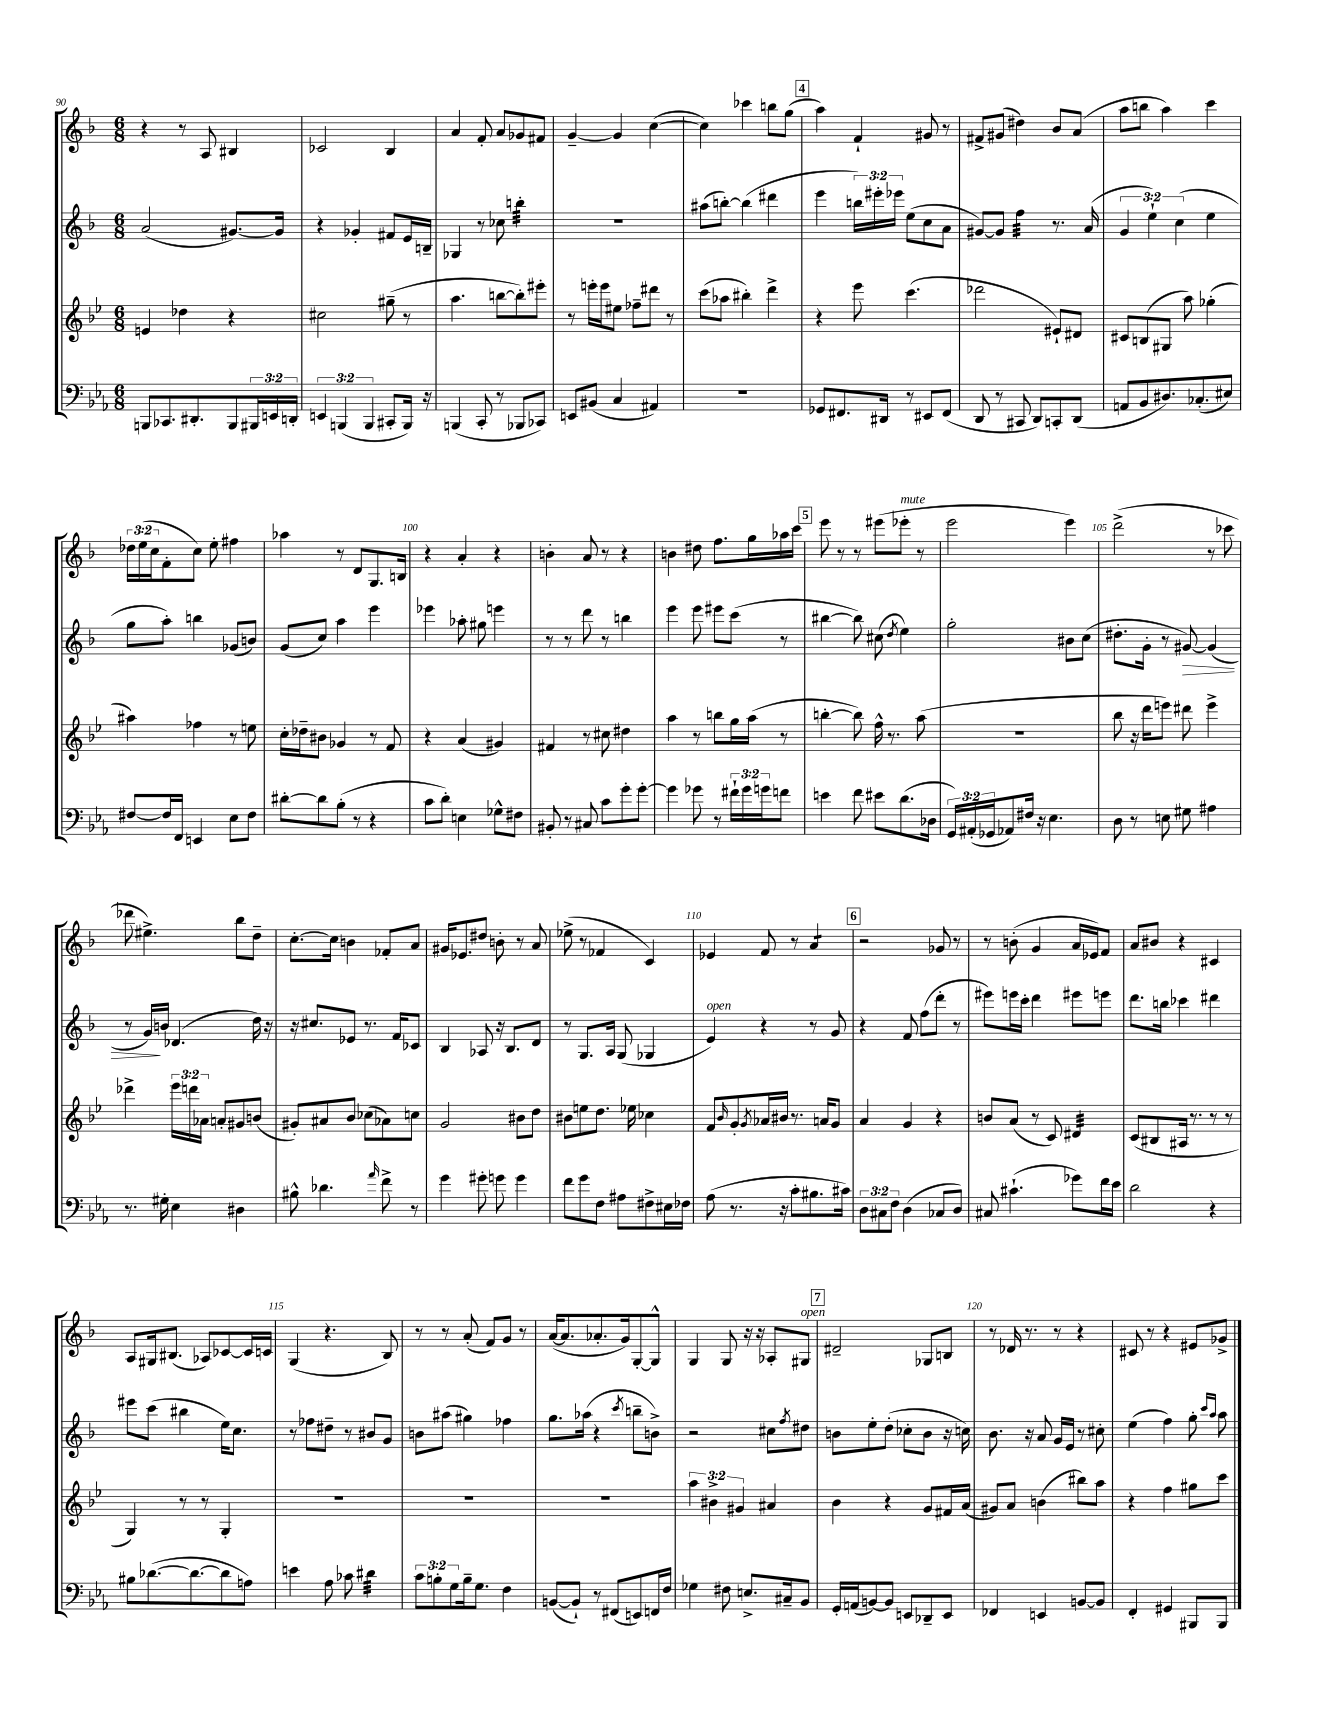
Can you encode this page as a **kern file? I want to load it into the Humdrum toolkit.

**kern	**kern	**kern	**kern
*staff4	*staff3	*staff2	*staff1
*clefF4	*clefG2	*clefG2	*clefG2
*k[b-e-a-]	*k[b-e-]	*k[b-]	*k[b-]
*M6/8	*M6/8	*M6/8	*M6/8
8BBB/L	4e/	(2a/	4r
8.CC-/	.	.	.
.	4dd-\	.	8r
8.DD#'/	.	.	.
.	.	.	8A/
8BBB/	4r	[8.g#/L)	4B#/
24BBB#/L	.	.	.
24EE/	.	.	.
.	.	16g#/]Jk	.
24DD'/JJ	.	.	.
=	=	=	=
6EE/	2cc#\	4r	2c-/
(6BBB/	.	.	.
.	.	4g-'/	.
6BBB/	.	.	.
8CC#'/L	(8gg#~\	8f#/L	4B-/
16BBB/Jk)	8r	16e/L	.
16r	.	16B~/JJ	.
=	=	=	=
(4BBB/	4.aa\	4G-/	4a/
8CC'/	.	8r	8f'/
8r	[8bb\L	8cc-\	8a/L
8BBB-/L	8bb'\])	4bb'\	8g-/
8CC-/J)	8eee#'\J	.	8f#/J
=	=	=	=
8EE/L	8r	2.r	[4g~/
(8BB#/J	16eee'\LL	.	.
.	16eee\J	.	.
4C/	8ee#\J	.	4g/]
.	8ff-~\L	.	.
4AA#/)	8ddd#\J	.	([4cc\
.	8r	.	.
=	=	=	=
2.r	(8ccc\L	(8aa#\L	4cc\])
.	8aa-\J	[8bb'\J)	.
.	4bb#'\)	(4bb\]	4ccc-\
.	4ddd^\	4ddd#\	8bb\L
.	.	.	(8gg\J
=	=	=	=
8GG-/L	4r	4eee\	4aa\)
8.FF#/	.	.	.
.	8eee-\	24bb\LL)	4f`/
.	.	24eee#'\	.
16DD#/Jk	.	.	.
.	.	24eee-\JJ	.
8r	(4.ccc\	(8ee\L	.
8EE#/L	.	8cc\	8g#/
(8FF#/J	.	8a\J	8r
=	=	=	=
8DD/	2ddd-\	[8g#/L)	8f#^/L
8r	.	8g#/]J	(8g#/J
8CC#/	.	4ff\	4dd#\)
8DD/L)	.	.	.
8CC'/	8e#`/L)	8.r	8b-/L
(8DD/J	8d#/J	.	(8a/J
.	.	(16a/	.
=	=	=	=
8AA/L	8c#/L	6g/	8aa\L
8BB-/	(8B/	.	8bb\J
.	.	6ee`\)	.
8.D#/)	8G#/J	.	4aa\)
.	.	(6cc\	.
.	8aa\)	.	.
(8.C-'/	.	.	.
.	(4gg-'\	4ee\	4ccc\
8E#/J)	.	.	.
=	=	=	=
[8F#/L	4aa#\)	8gg\L	24dd-\LL
.	.	.	(24ee\
.	.	.	24cc\J
16F#/]L	.	8aa'\J)	8f'\
16FF/JJ	.	.	.
4EE/	4ff-\	4bb\	8cc\J)
.	.	.	8ee'\
8E-\L	8r	(8g-/L	4ff#\
8F#\J	8ee\	8b/J)	.
=	=	=	=
[8d#'\L	16cc'\LL	(8g/L	4aa-\
.	16dd-~\J	.	.
8d#\]	8b#\J	8cc/J)	.
(8B-'\J	4g-/	4aa\	8r
8r	.	.	8d/L
4r	8r	4eee\	8.G/
.	8f/	.	.
.	.	.	16B/Jk
=	=	=	=
8c\L	4r	4eee-\	4r
8d'\J)	.	.	.
4E\	(4a/	8aa-'\	4a'/
.	.	8gg#\	.
8G-^^\L	4g#/)	4eee\	4r
8F#\J	.	.	.
=	=	=	=
8BB#'/	4f#/	8r	4b'\
8r	.	8r	.
8C#/	8r	8ddd\	8a/
8c\L	8cc#\	8r	8r
8g'\	4dd#\	4bb\	4r
[8g'\J	.	.	.
=	=	=	=
4g\]	4aa\	4eee\	4b\
8g-\	8r	8eee\	8dd#\
8r	8bb\L	8eee#\L	8.ff\L
24f#`\LL	16gg\L	(8ccc\J	.
24g-\	.	.	.
.	(16aa\JJ	.	16gg\L
24g\J	.	.	.
8f\J	8r	8r	16aa-\
.	.	.	16ccc\JJ
=	=	=	=
4e\	[4bb'\	[4bb#\	8eee\
.	.	.	8r
8f\	8bb\])	8bb#\])	8r
8e#\L	16ff^^\	(8cc#\	(8eee#\L
.	8.r	.	.
.	.	8qdd/	.
(8.d\	.	4ee\)	8eee-'\J
.	(8aa\	.	8r
16D-\Jk	.	.	.
=	=	=	=
24GG/LL)	2.r	2gg'\	2eee\
(24AA#'/	.	.	.
24GG-/J	.	.	.
8AA-/)	.	.	.
16F#/Jk	.	.	.
16r	.	.	.
4.E-\	.	.	.
.	.	8b#\L	4eee\)
.	.	(8cc\J	.
=	=	=	=
8D\	8bb-\	8.dd#'\L	(2ddd^\
8r	16r	.	.
.	16ddd\LK	16g'\Jk	.
8E\	8eee\J)	8r	.
8G#\	8ddd#\	[8g#/)	.
4A#\	4eee^\	(4g#/]	8r
.	.	.	8ccc-\
=	=	=	=
8.r	4ddd-^\	8r	8ddd-\
.	.	16g/LL)	4.ee#^\)
16G#'\	.	16b/JJ	.
4E-\	24eee-\LL	(4.d-/	.
.	24ddd\	.	.
.	24a-\JJ	.	.
.	8a'/L	.	.
4D#\	8g#/	.	8bb-\L
.	(8b/J	16dd\)	8dd~\J
.	.	16r	.
=	=	=	=
8B#^^\	8g#'/L)	16r	[8.cc'\L
.	.	8.cc#/L	.
4.d-\	8a#/	.	.
.	.	.	16cc\]Jk
.	8b-/J	8e-/J	4b\
.	(8cc-\L	8.r	.
16qqa-/	.	.	.
8f^\	8a-\)	.	8f-'/L
.	.	16f/LK	.
8r	8cc\J	8c-/J	8a/J
=	=	=	=
4g\	2g/	4B-/	16g#/LK
.	.	.	8.e-/
8g#'\	.	8A-/	8dd#/J
8g\	.	16r	8b'\
.	.	8.B-/L	.
4g\	8b#\L	.	8r
.	8dd\J	8d/J	8a/
=	=	=	=
8f\L	8b#\L	8r	(8ee-^\
8g\	8ee\	8.G/L	8r
8F\J	8.dd\J	.	4f-/
.	.	16A/Jk	.
8A#\L	.	(8G/	.
.	16ee-\	.	.
8F#^\	4cc-\	4G-/	4c/)
16E#\L	.	.	.
16F-\JJ	.	.	.
=	=	=	=
(8A-\	8f/L	4e/)	4e-/
.	16qqb-/	.	.
8.r	8g'/	.	.
.	8qg/	.	.
.	16a-/L	4r	8f/
16r	16b#/JJ	.	.
8c'\L	8.r	.	8r
8.B#\	.	8r	4a/
.	16a/LK	.	.
.	8g/J	8g/	.
16c#\Jk)	.	.	.
=	=	=	=
12D\L	4a/	4r	2r
12C#\	.	.	.
12F\J	.	.	.
(4D\	4g/	8f/	.
.	.	(8ff\L	.
8C-/L	4r	8ddd'\J	8g-/
8D/J)	.	8r	8r
=	=	=	=
8C#/	8b/L	8eee#\L)	8r
(4.c#`\	(8a/J	16eee\L	(8b'\
.	.	16ccc'\JJ	.
.	8r	4ddd\	4g/
.	8c/)	.	.
8g-\L)	4d#/	8eee#\L	16a/LL
.	.	.	16e-/J)
16f\L	.	8eee\J	8f/J
16e-\JJ	.	.	.
=	=	=	=
2d\	(8c/L	8.ddd\L	8a/L
.	8B#/	.	8b#/J
.	.	16bb\Jk	.
.	16A#/Jk	4ccc-\	4r
.	8.r	.	.
4r	8r	4ddd#\	4c#/
.	8r	.	.
=	=	=	=
8B#\L	4G/)	8eee#\L	8A/L
([8.d-\	.	(8ccc\J	16G#/k
.	.	.	(8.B#/J
.	8r	4bb#\	.
8.d-\_	.	.	.
.	8r	.	8A-/L)
8d-\]	4G'/	16ee\LK)	[8c-/
.	.	8.cc\J	.
8A\J)	.	.	16c-/]L
.	.	.	16c/JJ
=	=	=	=
4e\	2.r	8r	(4G/
.	.	8ff-\L	.
8A-\	.	8dd#~\J	4.r
8c-\	.	8r	.
4d#\	.	8b#/L	.
.	.	8g/J	8B-/)
=	=	=	=
12c\L	2.r	8b\L	8r
12B'\	.	.	.
.	.	(8aa#\J	8r
12G\	.	.	.
16B~\k	.	4gg#\)	(8a'/
8.G\J	.	.	.
.	.	.	8f/L)
4F\	.	4ff-\	8g/J
.	.	.	8r
=	=	=	=
([8BB/L	2.r	8.gg\L	([16a/LK
.	.	.	8.a/]
8BB`/]J)	.	.	.
.	.	(16aa-\Jk	.
8r	.	4r	8.a-'/
(8FF#/L	.	.	.
.	.	.	16g/k)
.	.	8qccc/	.
8EE/)	.	8bb~\L	[8G'/
16FF/L	.	8b^\J)	8G^^/]J
16F/JJ	.	.	.
=	=	=	=
4G-\	6aa\	2r	4G/
.	6b#^\	.	.
8F#\	.	.	8G/
.	6g#/	.	.
8.E^/L	.	.	16r
.	.	.	16r
.	4a#/	8cc#\L	8A-'/L
16C#~/k	.	.	.
.	.	8qff/	.
8BB-/J	.	8dd#\J	8G#/J
=	=	=	=
16GG'/LL	4b-\	8b\L	2d#~/
(16AA/J	.	.	.
[8BB/)	.	8ee'\	.
8BB/]J	4r	(8dd'\J	.
8EE/L	.	8cc-'\L	.
8DD-~/	8g/L	8b\J	8G-/L
8EE/J	16f#/L	16r	8B/J
.	(16a/JJ	16cc\)	.
=	=	=	=
4FF-/	8g#/L)	8.b-\	8r
.	8a/J	.	16d-/
.	.	16r	8.r
4EE/	(4b\	8a/	.
.	.	16g/LL	8r
.	.	16e/JJ	.
[8BB/L	8bb#\L)	8r	4r
8BB/]J	8aa\J	8cc#'\	.
=	=	=	=
4FF'/	4r	(4ee\	8c#/
.	.	.	8r
4GG#/	4ff\	4ff\)	4r
8BBB#/L	8gg#\L	8gg'\	8e#/L
.	.	16qqccc/LL	.
.	.	16qqaa/JJ	.
8BBB#/J	8ccc\J	8aa\	8g-^/J
==	==	==	==
*-	*-	*-	*-
